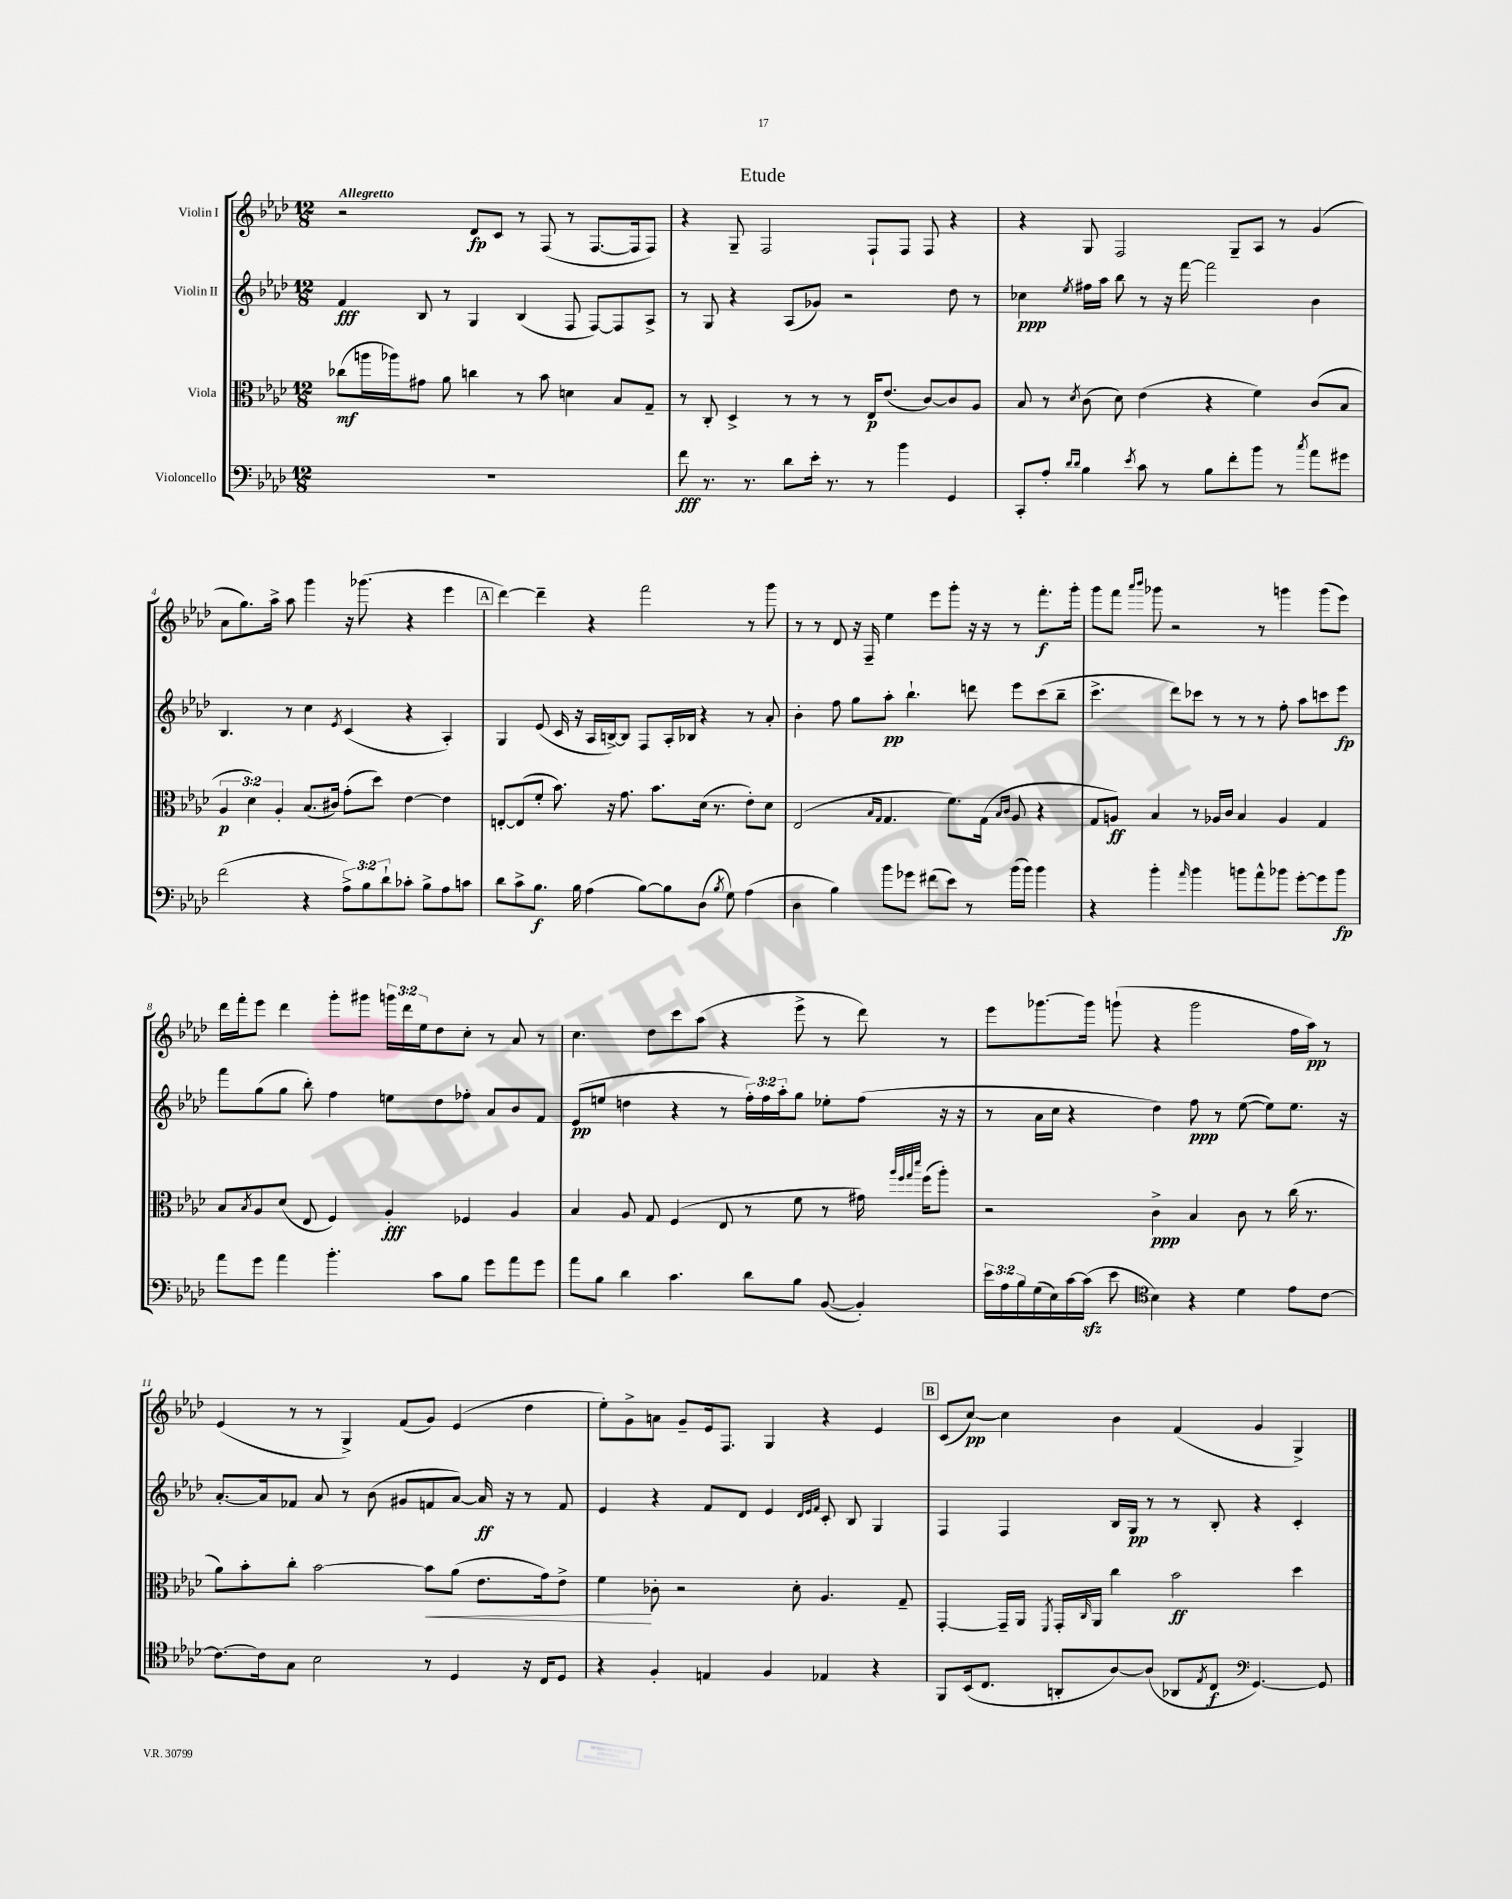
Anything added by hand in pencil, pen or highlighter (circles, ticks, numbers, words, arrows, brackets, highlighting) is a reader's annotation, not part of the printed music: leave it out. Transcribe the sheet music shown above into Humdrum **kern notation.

**kern	**kern	**kern	**kern
*staff4	*staff3	*staff2	*staff1
*clefF4	*clefC3	*clefG2	*clefG2
*k[b-e-a-d-]	*k[b-e-a-d-]	*k[b-e-a-d-]	*k[b-e-a-d-]
*M12/8	*M12/8	*M12/8	*M12/8
1.r	(8cc-	4f	2r
.	16aa	.	.
.	16aa-)	.	.
.	8g#	8B-	.
.	8a-	8r	.
.	4cc	4G	8d-
.	.	.	8c
.	8r	(4B-	8r
.	8b-	.	(8F
.	4d	8F	8r
.	.	[8F)	[8.F
.	8B-	8F]	.
.	.	.	16F]
.	8G~	8A-^	8F)
=	=	=	=
8f	8r	8r	4r
8.r	8C'	8G	.
.	4D-^	4r	8G~
8.r	.	.	.
.	.	.	2F
8d-	8r	(8A-	.
16e-'	8r	8g-)	.
8.r	.	.	.
.	8r	2r	.
8r	16E-	.	8F`
.	(8.e-	.	.
4b-	.	.	8F
.	[8c)	.	8F
4GG	8c]	8dd-	4r
.	8A-	8r	.
=	=	=	=
8CC'	8B-	4cc-	4r
8A-'	8r	.	.
16qqd-	.	.	.
16qqd-	8qd-	8qee-	.
4B-	(8c	16ff#	8G
.	.	16aa-	.
.	8d-)	8bb-	2F
8qe-	.	.	.
8c	(4e-	8r	.
8r	.	16r	.
.	.	[16fff	.
8B-	4r	2fff]	.
8f'	.	.	8G~
8b-	4f)	.	8A-
8r	.	.	8r
8qcc	.	.	.
8a-	(8c	4b-	(4g
8g#	8B-	.	.
=	=	=	=
(2f	6A-	4.B-	8a-
.	.	.	8.gg)
.	6d-)	.	.
.	.	.	16aa-^
.	6A-'	.	.
.	.	8r	8aa-
4r	(8.B-	4cc	4ggg
.	16c#)	.	.
.	.	8qe-	.
12A-^)	(8g'	(4c	16r
.	.	.	(8.ggg-
12B-	.	.	.
.	8dd-)	.	.
12d-`	.	.	.
8c-'	[4e-	4r	4r
8B-^	.	.	.
8A-	4e-]	4A-')	4eee-
8c	.	.	.
=	=	=	=
8d-	[8E'	4G	[4ddd-)
8c^	(8E]	.	.
8.B-	8f'	(8e-	4ddd-~]
.	8.b-)	16c	.
16B-	.	16r	.
(4A-	.	16A-	4r
.	16r	[16B^)	.
.	8.g	8B]	.
[8B-)	.	8F	2fff
.	8.b-	.	.
8B-]	.	16A-'	.
.	.	16B-	.
(8D-	(16d-	4r	.
.	8.r	.	.
8qB-	.	.	.
8G)	.	.	.
(4A-	8e-')	8r	8r
.	8d-	8a-'	8ggg
=	=	=	=
4D-	(2E-	4b-'	8r
.	.	.	8r
4B-)	.	8ff	8d-
.	.	8gg	16r
.	.	.	16F~
.	16qqB-	.	.
.	16qqG	.	.
8b-	4.G	8aa-'	4ee-
8g-	.	4.bb-`	.
(8f#	.	.	8eee-
8e-)	8.f)	.	8ggg'
8r	.	8ddd	16r
.	(16G	.	16r
.	16qqB-	.	.
.	16qqc	.	.
(16b-	8A-	8eee-	8r
16b-)	.	.	.
4b-	4r	(8ccc	8.fff'
.	.	8bb-~	.
.	.	.	16ggg'
=	=	=	=
4r	8G	4.ccc^	8ggg
.	8A)	.	8fff
.	.	.	16qqaaa-
.	.	.	16qqbbb-
4b-'	4B-	.	8ggg-
.	.	8ddd-)	2r
16qqa-	.	.	.
4b-	8r	8ccc-	.
.	16A-	8r	.
.	16c	.	.
8b	4B-	8r	.
8a-^^	.	8r	8r
8b-	4A-	8ff'	4ggg
[8g'	.	8aa-	.
8g]	4G	8ccc	(8ggg
8b-	.	8eee-	8eee-)
=	=	=	=
8a-	8B-	8fff	16ddd-
.	.	.	16fff'
.	8qB-	.	.
8g	8A-	(8gg	8eee-
4a-	(8d-	8gg	4ddd-
.	8E-	8bb-')	.
4.b-'	4F)	4ff	8ggg'
.	.	.	8ggg#
.	4A-'	8ee	24ggg
.	.	.	24ddd-
.	.	.	24ee-
8c	.	8dd-	8dd-
8B-	4F-	8ff-'	8cc'
8g	.	8a-	8r
8a-	4A-	8b-	8a-
8g	.	8f	8r
=	=	=	=
8a-	4B-	(8e-	4.cc
8B-	.	8ee	.
4d-	8A-	4dd	.
.	8G	.	8dd-
4.c	(4F	4r	8ccc
.	.	.	(8aa-
.	8E-	8r	4r
8d-	8r	24ff')	.
.	.	24ff	.
.	.	24aa-'	.
8B-	8f	8gg	8eee-^
([8BB-	8r	8ee-'	8r
4BB-'])	16g#)	(8ff	8ddd-)
.	32qqaa-	.	.
.	32qqff	.	.
.	32qqgg	.	.
.	32qqddd-	.	.
.	(16ff	.	.
.	8aa-')	16r	8r
.	.	16r	.
=	=	=	=
24e-	2r	8r	8eee-
24A-	.	.	.
24B-	.	.	.
(16G	.	16a-	[8.ggg-
16E-)	.	16cc	.
[16c	.	4r	.
(16c]	.	.	16ggg-]
8e-	.	.	(8ggg`
*clefC4	*	*	*
4B-)	4c^	4dd-)	4r
4r	4B-	8ff	2ggg
.	.	8r	.
4d-	8c	([8ee-	.
.	8r	8ee-])	.
8e-	(16cc	8.ee-	16ff
.	8.r	.	16aa-)
[8c	.	.	8r
.	.	16r	.
=	=	=	=
8.c_	8a-)	[8.a-'	(4e-
.	8b-'	.	.
16c]	.	16a-]	.
8G	8cc'	8f-	8r
2B-	[2b-	8a-	8r
.	.	8r	4G^)
.	.	(8b-	.
.	.	8g#	(8f
8r	8b-]	8f	8g)
4D-	(8a-	[8a-)	(4e-
.	8.e-	16a-]	.
.	.	16r	.
16r	.	8r	4dd-
16C	16g)	.	.
8D-	8e-^	8f	.
=	=	=	=
4r	4f	4e-	8ee-')
.	.	.	8g^
4F'	8c-'	4r	8a
.	2r	.	8g~
4E	.	8f	16e-
.	.	.	8.F
.	.	8d-	.
4F	.	4e-	4G
.	8d-'	.	.
.	.	32qqd-	.
.	.	32qqe-	.
.	.	32qqf	.
4E-	4.A-	8c'	4r
.	.	8B-	.
4r	.	4G	4e-
.	8G~	.	.
=	=	=	=
8FF	[4GG'	4F	(8c
(16BB-	.	.	[8cc)
8.C	.	.	.
.	16GG~]	4F	4cc]
.	16AA-	.	.
.	8qFF	.	.
8AA'	16GG'	.	.
.	16qqC	.	.
.	16AA-	.	.
[8A-)	4cc	16B-	4b-
.	.	16G	.
(8A-]	.	8r	.
8AA-	2b-	8r	(4f
8qE-	.	.	.
8C	.	8B-'	.
*clefF4	*	*	*
[4.GG)	.	4r	4g
.	4dd-	4c'	4G^)
8GG]	.	.	.
==	==	==	==
*-	*-	*-	*-
